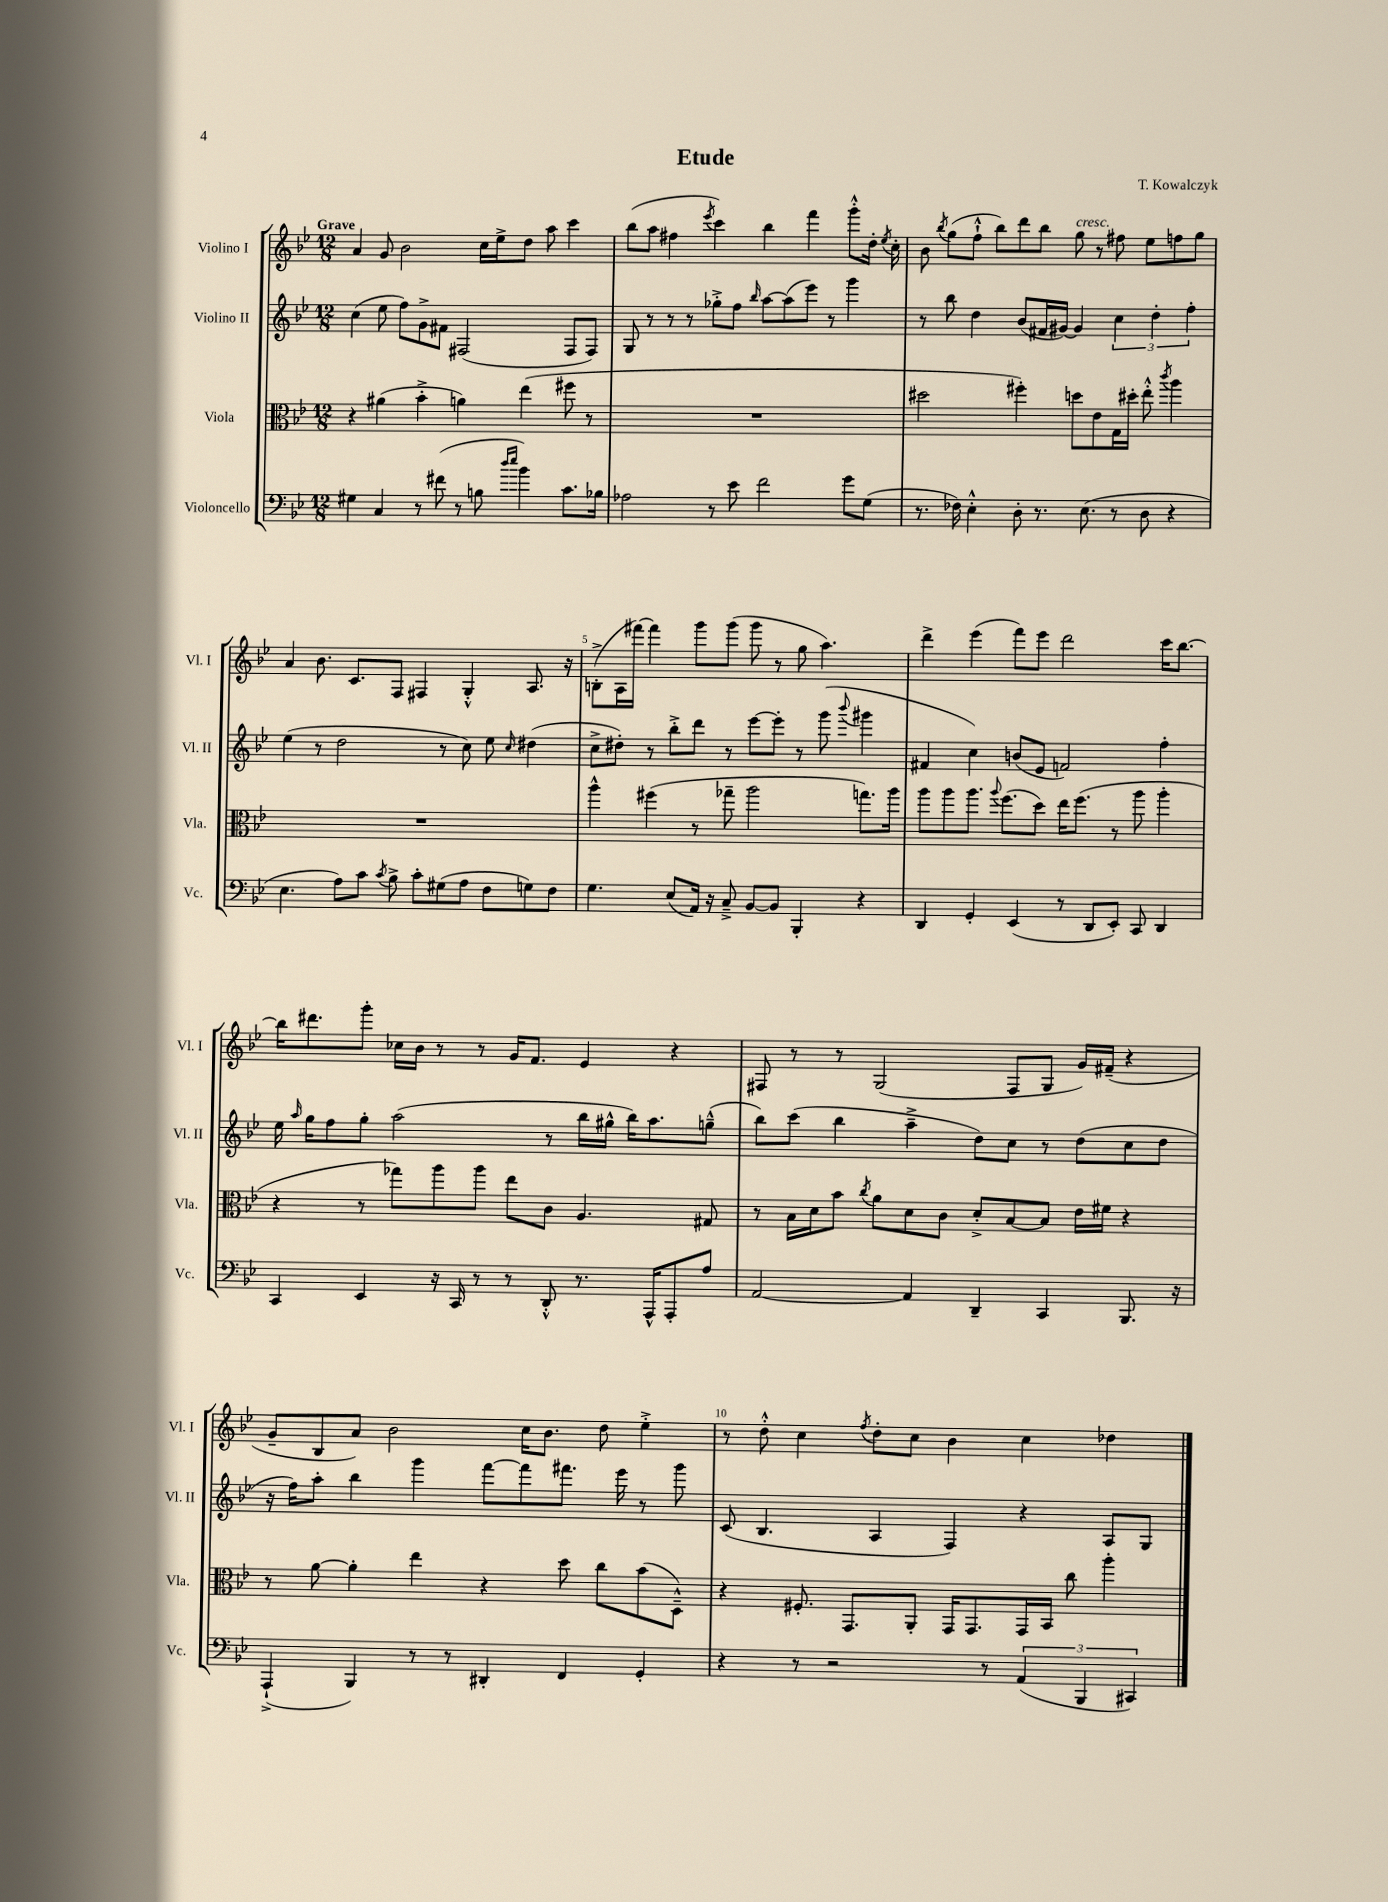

**kern	**kern	**kern	**kern
*part4	*part3	*part2	*part1
*staff4	*staff3	*staff2	*staff1
*I"Violoncello	*I"Viola	*I"Violino II	*I"Violino I
*I'Vc.	*I'Vla.	*I'Vl. II	*I'Vl. I
*clefF4	*clefC3	*clefG2	*clefG2
*k[b-e-]	*k[b-e-]	*k[b-e-]	*k[b-e-]
*M12/8	*M12/8	*M12/8	*M12/8
=1	=1	=1	=1
!	!	!	!LO:TX:a:B:t=Grave
4G#X\	4r	(4cc\	4a/
4C/	(4a#X\	8ee-\	8g/
.	.	8ff\L)	2b-\
8r	4b-'^\	8g^\	.
(8f#X\	.	8f#X\J	.
8r	4an\)	(2F#X/	.
8Bn\	.	.	16cc\LL
.	.	.	16ee-^\J
16qqdd/LL	.	.	.
16qqee-/JJ	.	.	.
4b-\)	(4ee-\	.	8dd\J
.	.	.	8aa\
8.c\L	8ff#X\	8F#/L	4ccc\
.	8r	8F#/J)	.
16B-X\Jk	.	.	.
=2	=2	=2	=2
2A-X\	1.r	8G/	(8bb-\L
.	.	8r	8aa\J
.	.	8r	4ff#X\
.	.	8r	.
.	.	.	8qeee-/
8r	.	8gg-X'^\L	4ccc\)
8e-\	.	8ff\J	.
.	.	16qqbb-/	.
2f\	.	[8aa\L	4bb-\
.	.	(8aa\]	.
.	.	8eee-\J)	4fff\
.	.	8r	.
8g\L	.	4ggg\	8ggg'^^\L
(8G\J	.	.	16dd'\Jk
.	.	.	8qee-/
.	.	.	16cc'\
=3	=3	=3	=3
8.r	2dd#X\	8r	8b-\
.	.	.	8qbb-/
.	.	8bb-\	(8gg\L
16F-X\)	.	.	.
4E-'^^\	.	4dd\	8ff`^^\J
.	.	.	8bb-\L)
8D'\	4ff#X'\)	(8b-/L	8ddd\
8.r	.	16f#X/L	8bb-\J
.	.	[16g#X/JJ)	.
!	!	!	!LO:TX:a:i:t=cresc.
.	8ddn\L	4g#/]	8gg\
(8.E-\	.	.	.
.	8e-\	.	8r
8r	16G\L	6cc\	8ff#X\
.	16dd#X'\JJ	.	.
8D\	8ee-'^^\	.	8ee-\L
.	.	6dd'\	.
.	8qccc/	.	.
4r	4aa\	.	8ffn\
.	.	6ff'\	.
.	.	.	8gg\J
!!LO:LB:g=z
=4	=4	=4	=4
4.E-\	1.r	(4ee-\	4a/
.	.	8r	8.b-\
8A\L)	.	2dd\	.
.	.	.	8.c/L
8c\J	.	.	.
8qc/	.	.	.
8B-^\	.	.	8F/J
8c'\L	.	.	4F#X/
(8G#X\	.	8r	.
8A\J	.	8cc\)	4G'^^/
8F\L	.	8ee-\	.
.	.	16qqcc/	.
8Gn\)	.	(4dd#X\	8.A/
8F\J	.	.	.
.	.	.	16r
=5	=5	=5	=5
4.G\	4aa^^\	8cc^\L	(8Bn'^\L
.	.	8dd#X'\J)	16A\L
.	.	.	[16fff#X\JJ)
.	(4ff#X\	8r	4fff#\]
(8E-/L	.	8bb-'^\L	.
16AA/Jk)	8r	8ddd\J	8ggg\L
16r	.	.	.
8C~^/	8gg-X~\	8r	(8ggg\J
[8BB-/L	2aa\	[8eee-\L	8ggg\
8BB-/J]	.	8eee-'\J]	8r
4BBB-'/	.	8r	8gg\
.	.	(8ggg\	4.aa\)
.	.	8qqbbb-/	.
4r	8.ggn\L)	4ggg#X\	.
.	16aa\Jk	.	.
=6	=6	=6	=6
4DD/	8aa\L	4f#X/	4ddd^\
.	8aa\	.	.
4GG'/	8.aa\J	4cc\)	(4eee-\
.	8qqaa/	.	.
.	(8.ff\L	.	.
(4EE-/	.	(8bn/L	8fff\L)
.	8dd\J)	8e-/J	8eee-\J
8r	16ee-\KL	2fn/)	2ddd\
.	(8.ff\J	.	.
8DD/L	.	.	.
8EE-'/J)	8r	.	.
8CC/	8aa\	.	.
4DD/	4aa'\	4ff'\	16ccc\KL
.	.	.	[8.bb-\J
!!LO:LB:g=z
=7	=7	=7	=7
4CC/	4r	16ee-\	16bb-\KL]
.	.	16qqaa/	.
.	.	16gg\KL	8.ddd#X\
.	.	8ff\	.
4EE-/	8r	8gg'\J	8ggg'\J
.	8gg-X\L)	(2aa\	16cc-X\LL
.	.	.	16b-\JJ
16r	8aa\	.	8r
16CC/	.	.	.
8r	8aa\J	.	8r
8r	8ee-\L	.	16g/KL
.	.	.	8.f/J
8DD'^^/	8c\J	8r	.
8.r	4.A/	16bb-\LL	4e-/
.	.	16gg#X^^\JJ	.
.	.	16bb-\KL)	.
16AAA^^/KL	.	8.aa\	.
8AAA'/	.	.	4r
8A/J	8G#X/	(8ggn~^^\J	.
=8	=8	=8	=8
[2AA/	8r	8bb-\L)	8F#X/
.	16B-\LL	(8ccc\J	8r
.	16d\J	.	.
.	8b-\J	4bb-\	8r
.	8qcc/	.	.
.	8a\L	.	(2G/
4AA/]	8d\	4aa~^\	.
.	8c\J	.	.
4DD~/	8d'^/L	8dd\L)	.
.	[8B-/	8cc\J	8F#/L
4CC/	8B-/J]	8r	8G/J
.	16e-\LL	(8dd\L	16g/LL)
.	16f#X\JJ	.	(16f#X~/JJ
8.BBB-/	4r	8cc\	4r
.	.	8dd\J	.
16r	.	.	.
!!LO:LB:g=z
=9	=9	=9	=9
(4AAA`^/	8r	16r	8g~/L
.	.	16ff\KL)	.
.	[8a\	8aa'\J	8B-/
4BBB-/)	4a'\]	4bb-\	8a/J)
.	.	.	2b-\
8r	4ee-\	4ggg\	.
8r	.	.	.
4DD#X'/	4r	[8fff\L	.
.	.	8fff\]	16cc\KL
.	.	.	8.b-\J
4FF/	8dd\	8.fff#X\J	.
.	8cc\L	.	8dd\
.	.	16eee-\	.
4GG'/	(8b-\	8r	4ee-'^\
.	8D~^^\J)	8ggg\	.
=10	=10	=10	=10
4r	4r	(8c/	8r
.	.	4.B-/	8dd'^^\
8r	8.F#X'/	.	4cc\
2r	.	.	.
.	8.GG/L	.	.
.	.	.	8qff/
.	.	4A/	8dd'\L
.	8AA'/J	.	8cc\J
.	16GG/KL	4F/)	4b-\
.	8.GG/	.	.
8r	.	.	.
(6AA/	16GG/L	4r	4cc\
.	16BB-/JJ	.	.
.	8cc\	.	.
6BBB-/	.	.	.
.	4aa'\	8A/L	4dd-X\
6CC#X/)	.	.	.
.	.	8G/J	.
==	==	==	==
*-	*-	*-	*-
